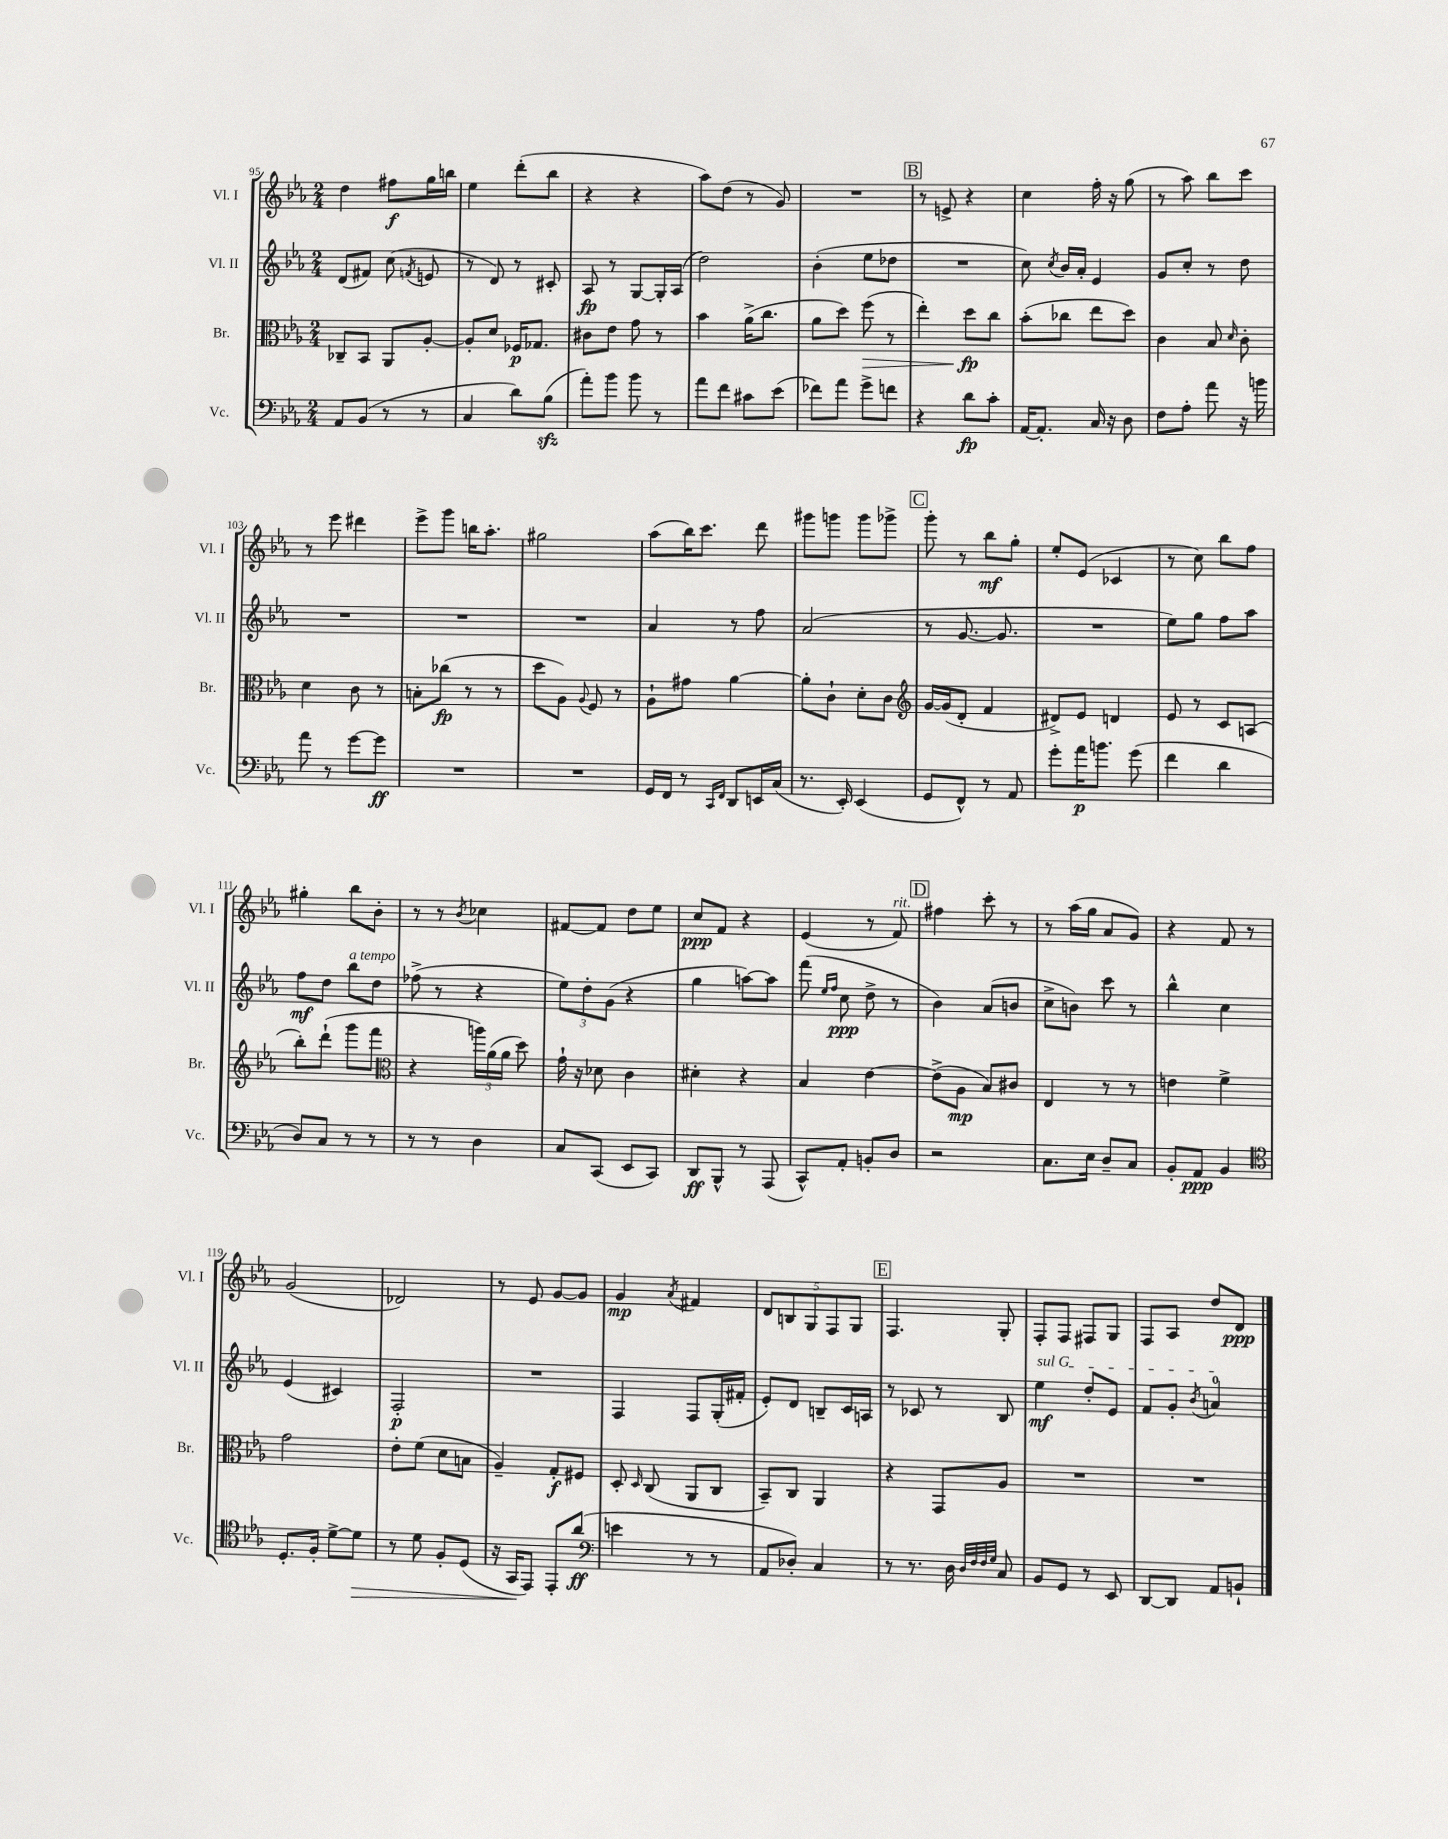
<<
\new StaffGroup <<
\new Staff = "s0" \with { instrumentName = "Vl. I" shortInstrumentName = "Vl. I" } {
    \clef treble \key ees \major \numericTimeSignature \time 2/4
    \autoBeamOff d''4 fis''8[\f g''16 b''16] |
    ees''4 d'''8[-.( bes''8] |
    r4 r4 |
    aes''8[) d''8]( r8 g'8) |
    R2 |
    \mark \markup { \box "B" } r8 e'8-> r4 |
    c''4 f''16-. r16 g''8( |
    r8 aes''8) bes''8[ c'''8] |
    r8 ees'''8 dis'''4 |
    ees'''8[-> g'''8] b''16[ aes''8.]-. |
    gis''2 |
    aes''8[( bes''16) c'''8.] d'''8 |
    gis'''8[ g'''8] g'''8[ ges'''8]-> |
    \mark \markup { \box "C" } g'''8-. r8 bes''8[\mf g''8]-. |
    ees''8[-. ees'8]( ces'4 |
    r8 c''8) bes''8[ f''8] |
    gis''4-. bes''8[ bes'8]-. |
    r8 r8 \acciaccatura { bes'8 } ces''4 |
    fis'8[~ fis'8] d''8[ ees''8] |
    c''8[\ppp f'8] r4 |
    ees'4( r8 f'8^\markup { \italic "rit." }) |
    \mark \markup { \box "D" } fis''4 c'''8-. r8 |
    r8 aes''16[( g''16] aes'8[ g'8]) |
    r4 f'8 r8 |
    g'2( |
    des'2) |
    r8 ees'8 g'8[~ g'8] |
    g'4\mp \acciaccatura { aes'8 } fis'4 |
    \tuplet 5/4 { d'8[ b8 g8 f8 g8] } |
    \mark \markup { \box "E" } f4. g8-. |
    f8[-. f8] fis8[ g8] |
    f8[ aes8] d''8[ d'8]\ppp \bar "|." |
}
\new Staff = "s1" \with { instrumentName = "Vl. II" shortInstrumentName = "Vl. II" } {
    \clef treble \key ees \major \numericTimeSignature \time 2/4
    \autoBeamOff d'8[( fis'8]) c''8( \acciaccatura { f'8 } e'8 |
    r8 d'8) r8 cis'8-. |
    aes8\fp r8 g8[~ g16-. aes16]( |
    d''2) |
    bes'4-.( ees''8[ des''8] |
    \mark \markup { \box "B" } R2 |
    c''8) \acciaccatura { c''8 } bes'16[ aes'16]-. ees'4 |
    g'8[ c''8]-. r8 d''8 |
    R2 |
    R2 |
    R2 |
    aes'4 r8 f''8 |
    aes'2( |
    \mark \markup { \box "C" } r8 g'8.~ g'8. |
    R2 |
    ees''8[) g''8] f''8[ aes''8] |
    f''8[\mf d''8] bes''8[^\markup { \italic "a tempo" } d''8] |
    fes''8->( r8 r4 |
    \tuplet 3/2 { ees''8[) d''8-. g'8]( } r4 |
    g''4 a''8[~) a''8] |
    f'''8( \grace { ees''16[ f''16] } c''8\ppp d''8-> r8 |
    \mark \markup { \box "D" } bes'4) aes'8[( b'8] |
    c''8[-> b'8]) c'''8 r8 |
    bes''4-^ c''4 |
    ees'4( cis'4) |
    f2-.\p |
    R2 |
    f4 f8[ g16-.( fis'16]-. |
    ees'8[-.) d'8] b8[-- c'16 a16] |
    \mark \markup { \box "E" } r8 ces'8 r8 bes8 |
    \once \override TextSpanner.bound-details.left.text = \markup { \italic "sul G" } ees''4\mf\startTextSpan d''8[-. ees'8] |
    f'8[ g'8]-. \acciaccatura { bes'8 } a'4-0\stopTextSpan \bar "|." |
}
\new Staff = "s2" \with { instrumentName = "Br." shortInstrumentName = "Br." } {
    \clef alto \key ees \major \numericTimeSignature \time 2/4
    \autoBeamOff ces8[-- bes,8] aes,8[ aes8]~-. |
    aes8[-. d'8] fes16[\p ges8.] |
    cis'8[ ees'8] g'8 r8 |
    bes'4 aes'16[->( c''8.] |
    aes'8[ d''8]) f''8\>( r8 |
    \mark \markup { \box "B" } ees''4-.) d''8[\fp\! c''8] |
    bes'8[-.( ces''8] ees''8[ d''8]) |
    c'4 bes8 \grace { d'16 } c'8-. |
    d'4 c'8 r8 |
    b8[-. ces''8]\fp( r8 r8 |
    d''8[ aes8]) \appoggiatura { aes8 } f8 r8 |
    aes8[-! gis'8] aes'4~ |
    aes'8[-. c'8]-! d'8[-. c'8] |
    \mark \markup { \box "C" } \clef treble g'16[~ g'16( d'8]-. f'4 |
    dis'8[->) ees'8] d'4 |
    ees'8 r8 c'8[ a8]( |
    bes''8[-.) d'''8]-!( g'''8[ f'''8] |
    \clef alto r4 \tuplet 3/2 { a''16[) aes'16( aes'16] } d''8) |
    g'16-! r16 des'8 c'4 |
    dis'4-. r4 |
    bes4 ees'4~ |
    \mark \markup { \box "D" } ees'8[->( aes8]\mp bes8[) cis'8] |
    ees4 r8 r8 |
    e'4 f'4-> |
    g'2 |
    ees'8[-. f'8]( d'8[ b8] |
    aes4--) g8[-.\f fis8] |
    d8-. \grace { d16 } c8( aes,8[ c8] |
    bes,8[--) c8] aes,4 |
    \mark \markup { \box "E" } r4 g,8[ aes8] |
    R2 |
    R2 \bar "|." |
}
\new Staff = "s3" \with { instrumentName = "Vc." shortInstrumentName = "Vc." } {
    \clef bass \key ees \major \numericTimeSignature \time 2/4
    \autoBeamOff aes,8[ bes,8]( r8 r8 |
    c4 d'8[) bes8]\sfz( |
    aes'8[-.) bes'8] bes'8 r8 |
    aes'8[ f'8] cis'8[ ees'8]( |
    fes'8[) aes'8] g'8[-> f'8] |
    \mark \markup { \box "B" } r4 d'8[\fp c'8]-. |
    aes,16[~ aes,8.]-. c16 r16 d8 |
    f8[ aes8]-. aes'8 r16 b'16 |
    aes'8 r8 g'8[~ g'8]\ff |
    R2 |
    R2 |
    g,16[ f,16] r8 \grace { c,16[ f,16] } d,8[ e,16 c16]( |
    r8. ees,16-.) ees,4( |
    \mark \markup { \box "C" } g,8[ f,8]-^) r8 aes,8 |
    g'8[-. aes'16\p b'8.] g'8( |
    f'4 d'4 |
    d8[) c8] r8 r8 |
    r8 r8 d4 |
    c8[ c,8]( ees,8[ c,8]) |
    d,8[\ff bes,,8]-^ r8 aes,,8( |
    c,8[-^) aes,8]-. b,8[-. d8] |
    \mark \markup { \box "D" } r2 |
    c8.[ ees16] d8[-- c8] |
    bes,8[-. aes,8]\ppp bes,4 |
    \clef tenor d8.[-. f16]-. d'8[~-> d'8]\> |
    r8 d'8 f8[-. d8]( |
    r16 g,16[\! ees,8]) ees,8[-. aes'8]\ff( |
    \clef bass e'4 r8 r8 |
    aes,8[ des8]-.) c4 |
    \mark \markup { \box "E" } r8 r8. d16 \grace { d32[ f32 f32 g32] } c8 |
    bes,8[ g,8] r8 ees,8 |
    d,8[~ d,8] aes,8[ b,8]-! \bar "|." |
}
>>
>>
\layout { \context { \Score currentBarNumber = #95 } }
